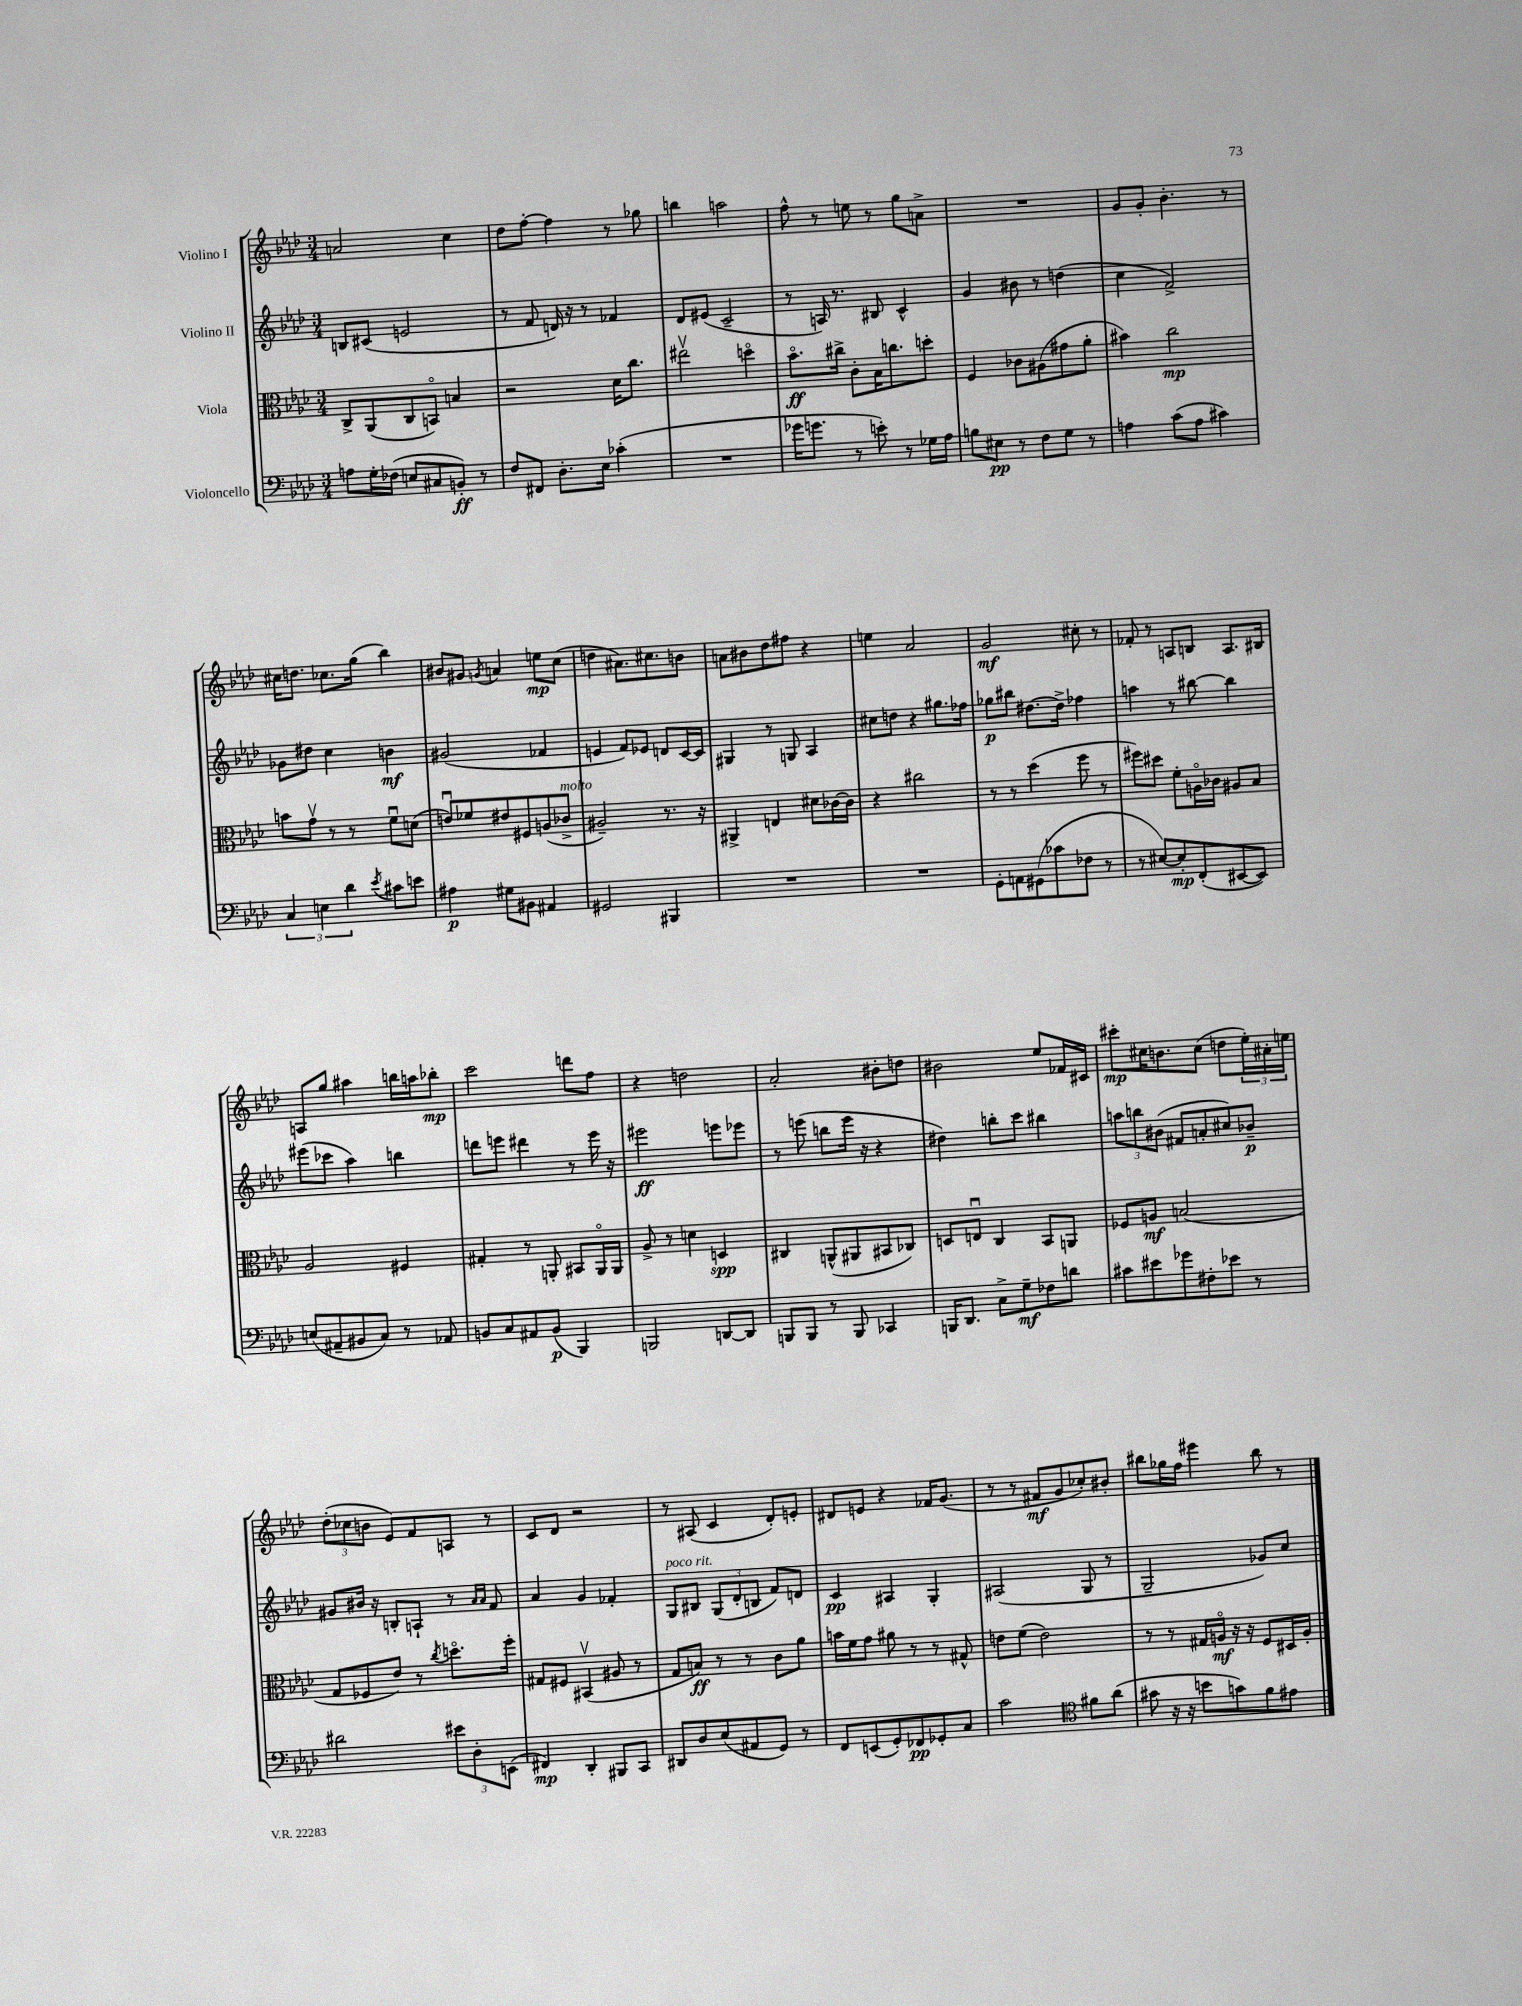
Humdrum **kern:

**kern	**dynam	**kern	**dynam	**kern	**dynam	**kern	**dynam
*part4	*part4	*part3	*part3	*part2	*part2	*part1	*part1
*staff4	*staff4	*staff3	*staff3	*staff2	*staff2	*staff1	*staff1
*I"Violoncello	*	*I"Viola	*	*I"Violino II	*	*I"Violino I	*
*clefF4	*	*clefC3	*	*clefG2	*	*clefG2	*
*k[b-e-a-d-]	*	*k[b-e-a-d-]	*	*k[b-e-a-d-]	*	*k[b-e-a-d-]	*
*M3/4	*	*M3/4	*	*M3/4	*	*M3/4	*
=116	=116	=116	=116	=116	=116	=116	=116
8An\L	.	8C^/L	.	8Bn/L	.	2an/	.
16G'\L	.	(8AA-/	.	(8c#X/J	.	.	.
(16F-X\JJ	.	.	.	.	.	.	.
8En/L	.	8C/	.	2en/	.	.	.
8C#X/	.	8BBn/J)	.	.	.	.	.
8BBn'/J)	ff	4Bn/	.	.	.	4cc\	.
8r	.	.	.	.	.	.	.
=117	=117	=117	=117	=117	=117	=117	=117
8F/L	.	2r	.	8r	.	8dd-\L	.
8FF#X/J	.	.	.	8f/	.	[8ff'\J	.
8.D-'\L	.	.	.	16dn/)	.	4ff\]	.
.	.	.	.	16r	.	.	.
.	.	.	.	8r	.	.	.
16E-\Jk	.	.	.	.	.	.	.
(4c-X'\	.	16d-\KL	.	4f-X/	.	8r	.
.	.	8.cc\J	.	.	.	.	.
.	.	.	.	.	.	8gg-X\	.
=118	=118	=118	=118	=118	=118	=118	=118
2.r	.	2ee#Xv\	.	8d-/L	.	4bbn\	.
.	.	.	.	(8e#X/J	.	.	.
.	.	.	.	2c~/	.	2aan\	.
.	.	4ddn\	.	.	.	.	.
=119	=119	=119	=119	=119	=119	=119	=119
16g-X\KL	.	8.b-\L	ff	8r	.	8ff^^\	.
8.gn\J	.	.	.	.	.	.	.
.	.	.	.	16An/)	.	8r	.
.	.	16cc#X^\Jk	.	8.r	.	.	.
8r	.	8c'\L	.	.	.	8een\	.
8en'\)	.	16B-\K	.	8B#X/	.	8r	.
.	.	8.ccn\	.	.	.	.	.
8r	.	.	.	4c^^/	.	8gg\L	.
16G-X\LL	.	8ddn'\J	.	.	.	8an^\J	.
16A-\JJ	.	.	.	.	.	.	.
=120	=120	=120	=120	=120	=120	=120	=120
8Bn\L	.	4F/	.	4g/	.	2.r	.
8E#X\J	pp	.	.	.	.	.	.
8r	.	8c-X\L	.	8b#X\	.	.	.
8F\L	.	(8A#X\	.	8r	.	.	.
8G\J	.	8g#X\	.	(4ddn\	.	.	.
8r	.	8a-'\J	.	.	.	.	.
=121	=121	=121	=121	=121	=121	=121	=121
4An\	.	4b#X\)	.	4cc\	.	8g/L	.
.	.	.	.	.	.	8g'/J	.
(8c\L	.	2cc\	mp	2f^/)	.	4.b-'\	.
8A\J	.	.	.	.	.	.	.
4c#X\)	.	.	.	.	.	.	.
.	.	.	.	.	.	8r	.
!!LO:LB:g=z
=122	=122	=122	=122	=122	=122	=122	=122
6C/	.	8bn\L	.	8g-X\L	.	16cc#X\KL	.
.	.	.	.	.	.	8.ddn\J	.
.	.	8gv\J	.	8dd#X\J	.	.	.
6En\	.	.	.	.	.	.	.
.	.	8r	.	4cc\	.	8.cc-X\L	.
6d-\	.	.	.	.	.	.	.
.	.	8r	.	.	.	.	.
.	.	.	.	.	.	(16gg\Jk	.
8qe-/	.	.	.	.	.	.	.
8c#X\L	.	8fu\L	.	4bn\	mf	4bb-\)	.
8en\J	.	(8dn\J	.	.	.	.	.
=123	=123	=123	=123	=123	=123	=123	=123
4A#X\	p	8enu/L)	.	(2g#X/	.	8b#X/L	.
.	.	8f-X/	.	.	.	8g#X/J	.
.	.	.	.	.	.	8qgn/	.
8G#X\L	.	8e#X/	.	.	.	4an/	.
8BB#X\J	.	8F#X/	.	.	.	.	.
4AA#X/	.	(8An/	.	4f-X/	.	8een\L	mp
!	!	!LO:TX:a:i:t=molto	!	!	!	!	!
.	.	8c-X^/J	.	.	.	(8cc\J	.
=124	=124	=124	=124	=124	=124	=124	=124
2GG#X/	.	2A#X~/)	.	4en/	.	4ddn\	.
.	.	.	.	8f/L)	.	8.a#X\L)	.
.	.	.	.	8e-X/J	.	.	.
.	.	.	.	.	.	8.cc#X\	.
4BBB#X/	.	8.r	.	8dn/L	.	.	.
.	.	.	.	[16c/L	.	8bn\J	.
.	.	16r	.	16c/JJ]	.	.	.
=125	=125	=125	=125	=125	=125	=125	=125
2.r	.	4AA#X^/	.	4G#X/	.	8an\L	.
.	.	.	.	.	.	8b#X\	.
.	.	4En/	.	8r	.	8dd-\	.
.	.	.	.	8Gn/	.	8ff#X\J	.
.	.	8d#X\L	.	4A-/	.	4r	.
.	.	[16c-X\L	.	.	.	.	.
.	.	16c-\JJ]	.	.	.	.	.
=126	=126	=126	=126	=126	=126	=126	=126
2.r	.	4r	.	8cc#X\L	.	4een\	.
.	.	.	.	8ddn\J	.	.	.
.	.	2cc#X\	.	4r	.	2a-/	.
.	.	.	.	8.gg#X\L	.	.	.
.	.	.	.	16ff-X\Jk	.	.	.
=127	=127	=127	=127	=127	=127	=127	=127
8GG'\L	.	8r	.	8gg-X\L	p	2g/	mf
8AAn\	.	8r	.	8bb#X\J	.	.	.
(8GG#X\	.	(4dd-\	.	[8.dd#X\L	.	.	.
8c-X\	.	.	.	.	.	.	.
.	.	.	.	16dd#^\Jk]	.	.	.
8F-X\J	.	8ff\	.	4ff-X\	.	8cc#X'\	.
8r	.	8r	.	.	.	8r	.
=128	=128	=128	=128	=128	=128	=128	=128
8r	.	8ff#X\L)	.	4aan\	.	8f-X'/	.
[8E#X/L)	.	8dd#X\J	.	.	.	8r	.
8E#'/]	mp	8f'\L	.	8r	.	8An/L	.
(8FF'/	.	16An\L	.	[8bb#X\	.	8Bn/J	.
.	.	16c-X\JJ	.	.	.	.	.
[8EE#X/	.	8A#X/L	.	4bb#\]	.	8.A/L	.
8EE#/J])	.	8B-/J	.	.	.	.	.
.	.	.	.	.	.	16B#X/Jk	.
!!LO:LB:g=z
=129	=129	=129	=129	=129	=129	=129	=129
(8En/L	.	2A-/	.	(8eee#X\L	.	8An/L	.
8AA#X~/	.	.	.	8ccc-X\J	.	8gg/J	.
8BB#X/	.	.	.	4aa-\)	.	4aa#X\	.
8C/J)	.	.	.	.	.	.	.
8r	.	4F#X/	.	4bbn\	.	16bbn\LL	.
.	.	.	.	.	.	16aan\J	.
8AA-X/	.	.	.	.	.	8bb-X'\J	mp
=130	=130	=130	=130	=130	=130	=130	=130
8BBn/L	.	4G#X'/	.	8dddn\L	.	2ccc\	.
8C/	.	.	.	8eeen\J	.	.	.
8AA#X/	.	8r	.	4ddd#X\	.	.	.
(8BB/J	p	8AAn'/	.	.	.	.	.
4BBB-/)	.	8BB#X/L	.	8r	.	8dddn\L	.
.	.	16AA/L	.	16eee\	.	8ff\J	.
.	.	16AA/JJ	.	16r	.	.	.
=131	=131	=131	=131	=131	=131	=131	=131
2BBBn/	.	8A-^/	.	2eee#X\	ff	4r	.
.	.	8r	.	.	.	.	.
.	.	4dn\	.	.	.	2ddn\	.
[8DDn/L	.	4Dn/	spp	8eeen\L	.	.	.
8DD/J]	.	.	.	8eee-X\J	.	.	.
=132	=132	=132	=132	=132	=132	=132	=132
8BBBn/L	.	4C#X/	.	8r	.	2a-'/	.
8BBB/J	.	.	.	(8eeen\	.	.	.
8r	.	(8AAn^^/L	.	8bbn\L	.	.	.
8BBB/	.	8AA#X/	.	16eee\Jk	.	.	.
.	.	.	.	16r	.	.	.
4CC-X/	.	8BB#X/	.	4r	.	8b#X'\L	.
.	.	8C-X/J)	.	.	.	8ddn\J	.
=133	=133	=133	=133	=133	=133	=133	=133
16BBBn/KL	.	8Dn/L	.	4dd#X\)	.	2b#X\	.
8.DD-/J	.	.	.	.	.	.	.
.	.	8Enu/J	.	.	.	.	.
8C^\L	.	4C/	.	8bbn'\L	.	.	.
8G~\	mf	.	.	8ccc\J	.	.	.
8F-X\	.	8BB-/L	.	4bb#X\	.	8ee-/L	.
8dn\J	.	8AAn/J	.	.	.	16f-X/L	.
.	.	.	.	.	.	16c#X/JJ	.
=134	=134	=134	=134	=134	=134	=134	=134
8c#X\L	.	8F-X/L	.	12aan\L	.	8ccc#X'\L	mp
.	.	.	.	12bbn\	.	.	.
8e#X\	.	8An/J	mf	.	.	16cc#X\K	.
.	.	.	.	(12b#X\J	.	.	.
.	.	.	.	.	.	8.bn\	.
8g-X\	.	(2Bn/	.	8f#X/L	.	.	.
8F#X'\	.	.	.	8an'/	.	(8cc#\J	.
8e-X\J	.	.	.	8cc#X/)	.	8ddn\L	.
8r	.	.	.	8b-X~/J	p	24ee-'\L)	.
.	.	.	.	.	.	24a#X'\	.
.	.	.	.	.	.	24een\JJ	.
!!LO:LB:g=z
=135	=135	=135	=135	=135	=135	=135	=135
2d#X\	.	8G/L	.	8g#X/L	.	(12dd-'\L	.
.	.	.	.	.	.	12cc-X\	.
.	.	8F-X/	.	16b#X/Jk	.	.	.
.	.	.	.	.	.	12bn\J	.
.	.	.	.	16r	.	.	.
.	.	8e-/J)	.	8Bn'/L	.	8e-/L)	.
.	.	8r	.	8An`/J	.	8f/	.
.	.	8qcc/	.	.	.	.	.
12e#X\L	.	8.ddn\L	.	8r	.	8An/J	.
12D-'\	.	.	.	.	.	.	.
.	.	.	.	16qqa-/LL	.	.	.
.	.	.	.	16qqa-/JJ	.	.	.
.	.	.	.	8f/	.	8r	.
(12EEn\J	.	.	.	.	.	.	.
.	.	16ff'\Jk	.	.	.	.	.
=136	=136	=136	=136	=136	=136	=136	=136
4FF#X/)	mp	8G#X/L	.	4a-/	.	8c/L	.
.	.	8F#X/J	.	.	.	8d-/J	.
4DD-'/	.	(4BB#Xv/	.	4g/	.	2r	.
8BBB#X/L	.	8A#X/	.	4f-X'/	.	.	.
8CC/J	.	8r	.	.	.	.	.
=137	=137	=137	=137	=137	=137	=137	=137
!	!	!	!	!LO:TX:a:i:t=poco rit.	!	!	!
8DD#X/L	.	8G/L	.	8G/L	.	8r	.
8D-/	.	8Bn/J)	ff	8B#X/J	.	(8A#X/	.
(8E-/	.	8r	.	(12G/L	.	4c/	.
.	.	.	.	12d-'/	.	.	.
8AA#X/	.	8r	.	.	.	.	.
.	.	.	.	12Bn/J	.	.	.
8GG/J)	.	8c\L	.	8f/L)	.	8d-'/L)	.
8r	.	8a-\J	.	8dn/J	.	8en'/J	.
=138	=138	=138	=138	=138	=138	=138	=138
8FF/L	.	16bn\LL	.	4c/	pp	8d#X/L	.
.	.	16f\J	.	.	.	.	.
(8EEn/	.	8g\J	.	.	.	8en/J	.
8GG'/)	.	8a#X\	.	4A#X/	.	4r	.
8FF-X/	pp	8r	.	.	.	.	.
8GG-X'/	.	8r	.	4G'/	.	16f-X/KL	.
.	.	.	.	.	.	(8.g/J	.
8C/J	.	8G#X^^/	.	.	.	.	.
=139	=139	=139	=139	=139	=139	=139	=139
2c\	.	8en\L	.	(2A#X/	.	8r	.
.	.	(8f\J	.	.	.	8r	.
.	.	2e\)	.	.	.	8f#X/L	mf
.	.	.	.	.	.	8g/	.
*clefC4	*	*	*	*	*	*	*
8f#X\L	.	.	.	8G/	.	8cc-X'/)	.
(8a-\J	.	.	.	8r	.	8b#X'/J	.
=140	=140	=140	=140	=140	=140	=140	=140
8g#X\	.	8r	.	2G~/	.	8bb#X\L	.
16r	.	8r	.	.	.	16gg-X\L	.
16r	.	.	.	.	.	16ff\JJ	.
8bn\L	.	16G#X/LL	.	.	.	4eee#X\	.
.	.	16An/JJ	mf	.	.	.	.
8gn\)	.	16r	.	.	.	.	.
.	.	16r	.	.	.	.	.
8f\	.	8F/L	.	8g-X/L)	.	8bb#\	.
8e#X\J	.	16D#X/L	.	8cc/J	.	8r	.
.	.	16A'/JJ	.	.	.	.	.
==	==	==	==	==	==	==	==
*-	*-	*-	*-	*-	*-	*-	*-
